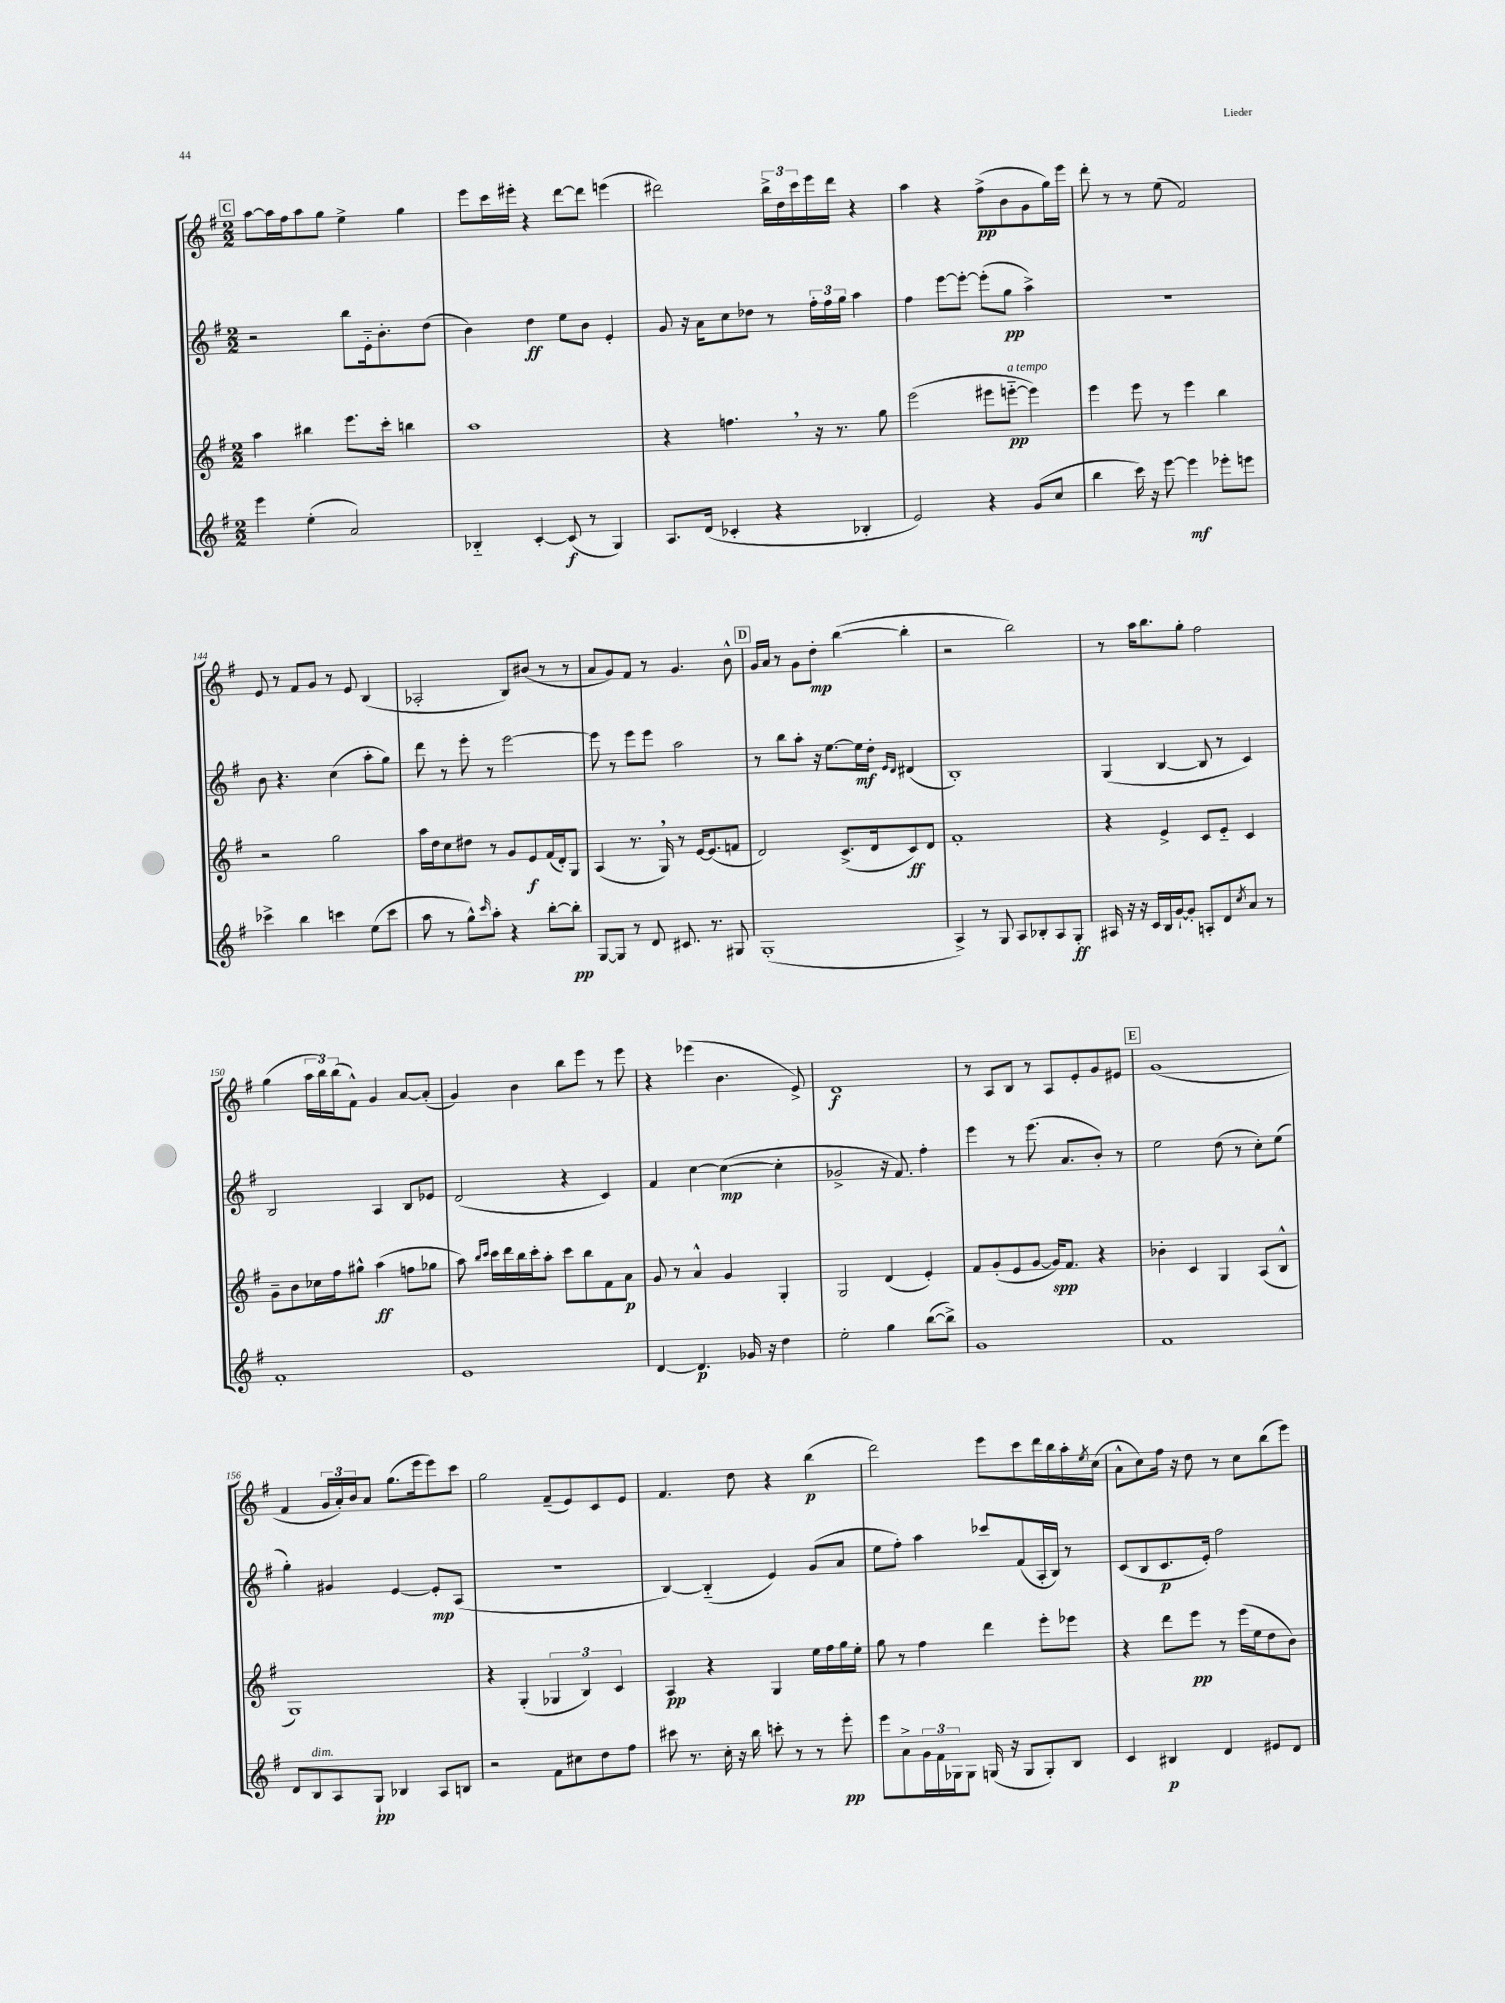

**kern	**kern	**kern	**kern
*staff4	*staff3	*staff2	*staff1
*clefG2	*clefG2	*clefG2	*clefG2
*k[f#]	*k[f#]	*k[f#]	*k[f#]
*M2/2	*M2/2	*M2/2	*M2/2
4eee\	4aa\	2r	[8aa\L
.	.	.	16aa\]L
.	.	.	16ff#\J
(4ee'\	4bb#\	.	8aa\
.	.	.	8gg\J
2a/)	8.eee\L	8bb\L	4ee^\
.	.	16e'~\k	.
.	16ccc'\Jk	8.b'\	.
.	4bb\	.	4gg\
.	.	(8dd\J	.
=	=	=	=
4B-'~/	1aa	4b\)	8eee\L
.	.	.	16ccc\L
.	.	.	16eee#'\JJ
[4c'/	.	4dd\	4r
(8c/]	.	8ee\L	[8ddd\L
8r	.	8b\J	8ddd\]J
4G/)	.	4e'/	(4eee\
=	=	=	=
8.A/L	4r	8g/	2ddd#\)
.	.	16r	.
(16d/Jk	.	16a\LK	.
4c-'/	4.ff\	8cc\	.
.	.	8dd-\J	.
4r	.	8r	24bb^\LL
.	.	.	24dd\
.	.	.	24ccc\
.	16r	24ff#'\LL	16eee\
.	.	24ff#\	.
.	8.r	.	16ddd#\JJ
.	.	24gg\JJ	.
4B-'/	.	4aa\	4r
.	8gg\	.	.
=	=	=	=
2e/)	(2eee\	4ff#\	4aa\
.	.	[8eee\L	4r
.	.	8eee'\_J	.
4r	8eee#\L	(8eee'\]L	(8ff#^\L
.	[8eee'~\J	8gg\J	8b\
(8g/L	4eee\])	4aa^\)	8g\
8cc/J	.	.	16gg\L)
.	.	.	16eee\JJ
=	=	=	=
4bb\	4eee\	1r	8ddd'\
.	.	.	8r
16ccc\)	8eee\	.	8r
16r	.	.	.
[8eee\	8r	.	(8ee\
4eee\]	4eee\	.	2f#/)
8eee-'\L	4bb\	.	.
8eee\J	.	.	.
=	=	=	=
4ccc-^\	2r	8b\	8e/
.	.	4.r	8r
4bb\	.	.	8f#/L
.	.	.	8g/J
4ccc\	2gg\	(4cc\	8r
.	.	.	8e/
(8ee\L	.	8aa'\L	(4B/
8ccc\J	.	8gg\J)	.
=	=	=	=
8aa\	16aa\LL	8ddd\	2A-'/
.	16dd\J	.	.
8r	8cc\	8r	.
8gg^^\L)	8dd#\J	8eee'\	.
16qqccc/	.	.	.
8aa'\J	8r	8r	.
4r	8g/L	[2eee\	8B/L)
.	8e/	.	(8b#/J
[8bb'\L	(16f#/L	.	8r
.	16d'/J)	.	.
8bb'\]J	8G/J	.	8r
=	=	=	=
[8G/L	(4A/	8eee\]	8a/L
8G/]J	.	8r	8g/)
8r	8.r	8eee\L	8f#/J
8d/	.	8eee\J	8r
.	16G/)	.	.
8.c#/	8r	2aa\	4.g/
.	[16e/LK	.	.
8.r	(8.e/]	.	.
8G#/	8f/J	.	8b^^\
=	=	=	=
(1G'	2d/)	8r	16g/LL
.	.	.	16a/JJ
.	.	8bb\L	8r
.	.	8aa'\J	8g\L
.	.	16r	8dd'\J
.	.	[8.ee\L	.
.	(8.c^/L	.	([4bb\
.	.	16ee\]L	.
.	16d/k	16dd'\JJ	.
.	.	16qqe/LL	.
.	.	16qqd/JJ	.
.	8c/)	(4d#/	4bb'\]
.	8d/J	.	.
=	=	=	=
4A^/)	1f#'	1B')	2r
8r	.	.	.
8G/	.	.	.
8A/L	.	.	2bb\)
8B-'/	.	.	.
8A/	.	.	.
8G'/J	.	.	.
=	=	=	=
16A#/	4r	(4G/	8r
16r	.	.	.
16r	.	.	16aa\LK
16c/LL	.	.	8.bb\
16B/	4e^/	[4B/	.
[16g`/J	.	.	.
8g'/]J	.	.	8gg'\J
8A'/L	8c/L	8B/]	2ff#\
8d/	8e'~/J	8r	.
8qcc/	.	.	.
8a/J	4c/	4c/)	.
8r	.	.	.
=	=	=	=
1f#'	8g~\L	2B/	(4gg\
.	8b\	.	.
.	16cc-\L	.	24aa\LL
.	.	.	24bb\)
.	16ff#\J	.	.
.	.	.	(24bb\J
.	8gg#^^\J	.	8f#^^\J)
.	(4aa\	4A/	4g/
.	8ff\L	8B/L	[8a/L
.	8gg-\J	8e-/J	(8a'/]J
=	=	=	=
1e	8aa\)	(2d/	4g/)
.	16qqbb/LL	.	.
.	16qqccc/JJ	.	.
.	16ccc\LL	.	.
.	16ddd\	.	.
.	16bb\	.	4b\
.	16ccc'\J	.	.
.	8aa'\J	.	.
.	8ccc\L	4r	8bb\L
.	8bb\	.	8eee\J
.	8f#\	4c/)	8r
.	8a\J	.	8eee\
=	=	=	=
[4d/	8g/	4f#/	4r
.	8r	.	.
4.d/]	4a^^/	[4cc\	(4eee-\
.	4g/	(4cc\_	4.b\
16g-/	.	.	.
16r	.	.	.
4dd\	4G'/	4cc'\]	.
.	.	.	8e^/)
=	=	=	=
2ee'\	2G/	2g-^/	1d
4gg\	(4d/	16r	.
.	.	8.f#/)	.
([8bb\L	4e'/)	4ff#'\	.
8bb^\]J)	.	.	.
=	=	=	=
1g	8f#/L	4eee\	8r
.	(8g'/	.	8A/L
.	8e/	8r	8B/J
.	[8g/J	(8.eee\	8r
.	16g/]LK)	.	8A/L
.	8.f#/J	8.a/L	.
.	.	.	8e'/
.	4r	8b'/J)	8g/
.	.	8r	8e#/J
=	=	=	=
1f#	4b-'\	2ee\	(1g
.	4c/	.	.
.	4G/	(8dd\	.
.	.	8r	.
.	(8A/L	8cc'\L)	.
.	8B^^/J	(8ee\J	.
=	=	=	=
8d/L	1G)	4gg'\)	4f#/
8B/	.	.	.
8A/	.	4g#/	24g/LL
.	.	.	24a'/)
.	.	.	24b/J
8G`/J	.	.	8a/J
4B-/	.	[4e/	(8.gg\L
.	.	.	16eee\k
8A/L	.	8e'/]L	8eee\)
8B/J	.	(8A/J	8ccc\J
=	=	=	=
2r	4r	1r	2gg\
.	(4G'/	.	.
8f#\L	6G-/	.	(8f#~/L
8cc#\	.	.	8e/)
.	6B/)	.	.
8dd\	.	.	8c/
.	6c/	.	.
8ff#\J	.	.	8e/J
=	=	=	=
8ccc#\	4A/	[4B/)	4.f#/
8.r	.	.	.
.	4r	(4B'~/]	.
16cc'\	.	.	.
16r	.	.	8dd\
16bb\	.	.	.
8ccc'\	4G/	4e/)	4r
8r	.	.	.
8r	16ee\LL	(8g/L	(4bb\
.	16ff#\	.	.
8eee'\	16gg\	8a/J	.
.	16ee'\JJ	.	.
=	=	=	=
8eee\L	8gg\	8ee\L	2ddd\)
8a^\	8r	8ff#'\J)	.
24g\L	4ff#\	4aa\	.
24f#\	.	.	.
24G-\J	.	.	.
8G-\J	.	.	.
(16G/	4ddd\	8ccc-/L	8eee\L
16r	.	.	.
8G/L	.	(8f#/	8ccc\
8G'/)	8eee'\L	16A'/L	16ddd\L
.	.	16B/JJ)	16bb\
8B/J	8eee-\J	8r	16aa'\
.	.	.	8qee/
.	.	.	(16cc\JJ
=	=	=	=
4c/	4r	(8c/L	8a^^\L
.	.	8B/	8cc\)
4B#/	8ddd\L	8.c/	16ff#\Jk
.	.	.	16r
.	8eee\J	.	8dd\
.	.	16e'/Jk)	.
4d/	8r	2ff#\	8r
.	(16eee\LL	.	8cc\L
.	16ee\J	.	.
8e#/L	8dd\	.	(8bb\
8d/J	8b\J)	.	8eee\J)
==	==	==	==
*-	*-	*-	*-
